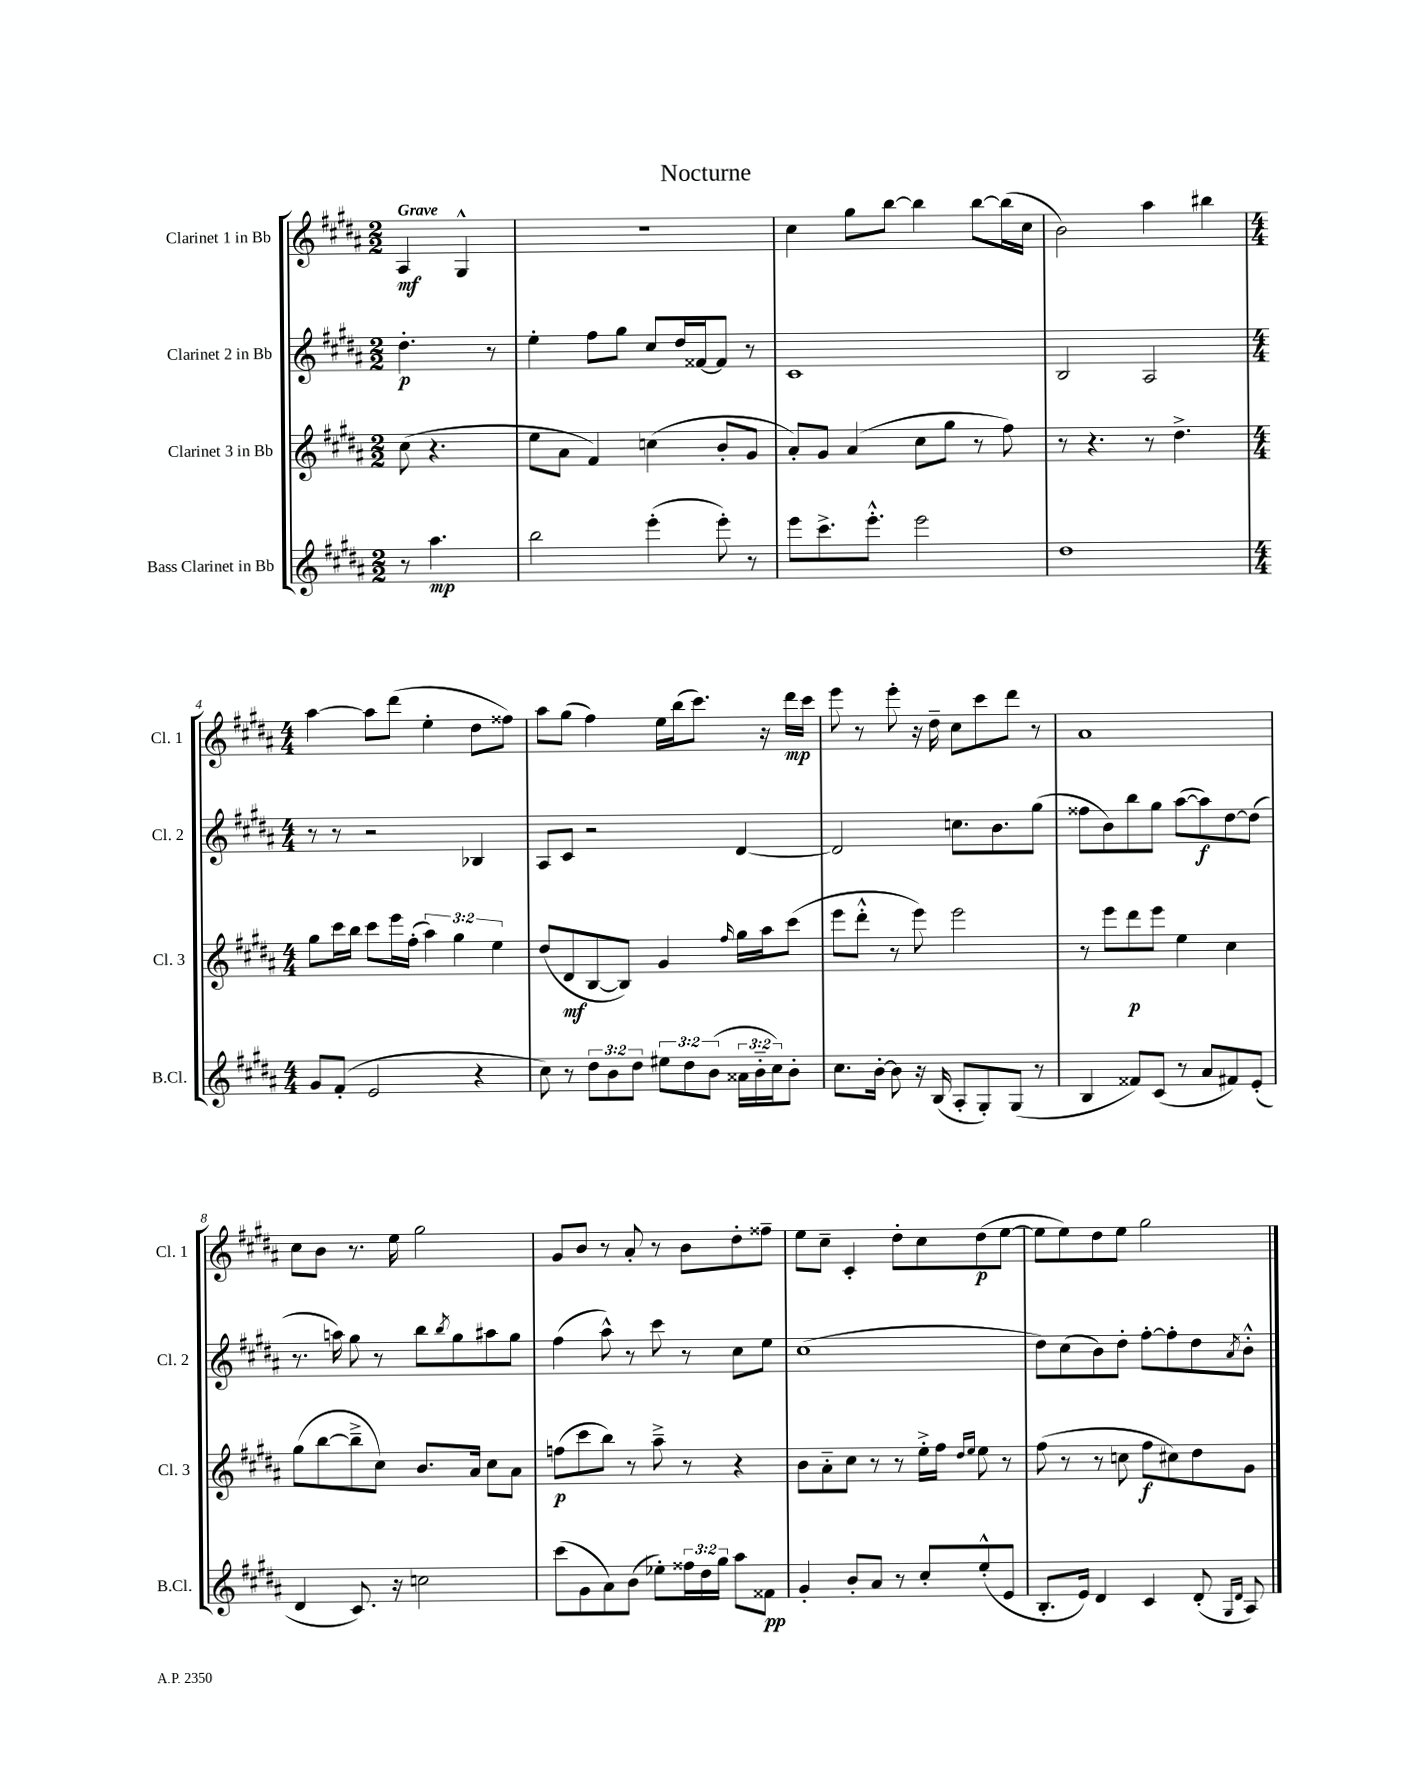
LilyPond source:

\header { title = "Nocturne" }
<<
\new StaffGroup <<
\new Staff = "s0" \with { instrumentName = "Clarinet 1 in Bb" shortInstrumentName = "Cl. 1" } {
    \clef treble \key b \major \numericTimeSignature \time 2/2 \partial 2 \tempo "Grave"
    ais4\mf gis4-^ |
    r1 |
    cis''4 gis''8 b''8~ b''4 b''8~ b''16( cis''16 |
    b'2) ais''4 bis''4 |
    \numericTimeSignature \time 4/4 ais''4~ ais''8 dis'''8( e''4-. dis''8 fisis''8) |
    ais''8 gis''8( fis''4) e''16 b''16( cis'''8.) r16 dis'''16\mp cis'''16 |
    e'''8 r8 e'''8-. r16 dis''16-- cis''8 cis'''8 dis'''8 r8 |
    ais'1 |
    cis''8 b'8 r8. e''16 gis''2 |
    gis'8 b'8 r8 ais'8-. r8 b'8 dis''8-. fisis''8-- |
    e''8 cis''8-- cis'4-. dis''8-. cis''8 dis''8\p( e''8~ |
    e''8 e''8) dis''8 e''8 gis''2 \bar "|." |
}
\new Staff = "s1" \with { instrumentName = "Clarinet 2 in Bb" shortInstrumentName = "Cl. 2" } {
    \clef treble \key b \major \numericTimeSignature \time 2/2 \partial 2
    dis''4.-.\p r8 |
    e''4-. fis''8 gis''8 cis''8 dis''16 fisis'16~ fisis'8 r8 |
    cis'1 |
    b2 ais2 |
    \numericTimeSignature \time 4/4 r8 r8 r2 bes4 |
    ais8 cis'8 r2 dis'4~ |
    dis'2 c''8. b'8. gis''8( |
    fisis''8 b'8) b''8 gis''8 ais''8~( ais''8\f) dis''8~ dis''8( |
    r8. a''16) gis''8 r8 b''8 \acciaccatura { b''8 } gis''8 ais''8 gis''8 |
    fis''4( ais''8-^) r8 cis'''8 r8 cis''8 e''8 |
    cis''1( |
    dis''8) cis''8( b'8) dis''8-. fis''8~-. fis''8-. dis''8 \acciaccatura { ais'8 } b'8-.-^ \bar "|." |
}
\new Staff = "s2" \with { instrumentName = "Clarinet 3 in Bb" shortInstrumentName = "Cl. 3" } {
    \clef treble \key b \major \numericTimeSignature \time 2/2 \override Staff.TupletNumber.text = #tuplet-number::calc-fraction-text \partial 2
    cis''8( r4. |
    e''8 ais'8 fis'4) c''4( b'8-. gis'8 |
    ais'8-.) gis'8 ais'4( cis''8 gis''8 r8 fis''8) |
    r8 r4. r8 dis''4.-> |
    \numericTimeSignature \time 4/4 gis''8 cis'''16 b''16 cis'''8 e'''16 fis''16-.( \tuplet 3/2 { ais''4) gis''4 e''4 } |
    dis''8( dis'8\mf b8~ b8) gis'4 \grace { fis''16 } gis''16 ais''16 cis'''8( |
    e'''8 dis'''8-.-^ r8 e'''8) e'''2 |
    r8 e'''8 dis'''8\p e'''8 e''4 cis''4 |
    gis''8( b''8~ b''8---> cis''8) b'8. ais'16 cis''8 ais'8 |
    f''8\p( cis'''8 b''8) r8 ais''8---> r8 r4 |
    b'8 ais'8-_ cis''8 r8 r8 e''16-.-> fis''16 \grace { dis''16 e''16 } e''8 r8 |
    fis''8( r8 r8 c''8 fis''8\f cis''8) dis''8 gis'8 \bar "|." |
}
\new Staff = "s3" \with { instrumentName = "Bass Clarinet in Bb" shortInstrumentName = "B.Cl." } {
    \clef treble \key b \major \numericTimeSignature \time 2/2 \override Staff.TupletNumber.text = #tuplet-number::calc-fraction-text \partial 2
    r8 ais''4.\mp |
    b''2 e'''4-.( e'''8-.) r8 |
    e'''8 cis'''8.-> e'''8.-.-^ e'''2 |
    dis''1 |
    \numericTimeSignature \time 4/4 gis'8 fis'8-.( e'2 r4 |
    cis''8) r8 \tuplet 3/2 { dis''8 b'8 dis''8 } \tuplet 3/2 { eis''8 dis''8 b'8( } \tuplet 3/2 { aisis'16 b'16-_ cis''16) } b'8-. |
    cis''8. b'16~-. b'8 r16 b16( ais8-. gis8-.) gis8( r8 |
    b4 fisis'8) cis'8( r8 ais'8 fis'8) e'8-.( |
    dis'4 cis'8.) r16 c''2 |
    cis'''8( gis'8 ais'8) b'8( ees''8-.) \tuplet 3/2 { fisis''16 dis''16 gis''16 } ais''8 fisis'8\pp |
    gis'4-. b'8-. ais'8 r8 cis''8-. e''8-.-^( e'8 |
    b8.-. e'16) dis'4 cis'4 dis'8-.( \grace { gis16 dis'16 } ais8) \bar "|." |
}
>>
>>
